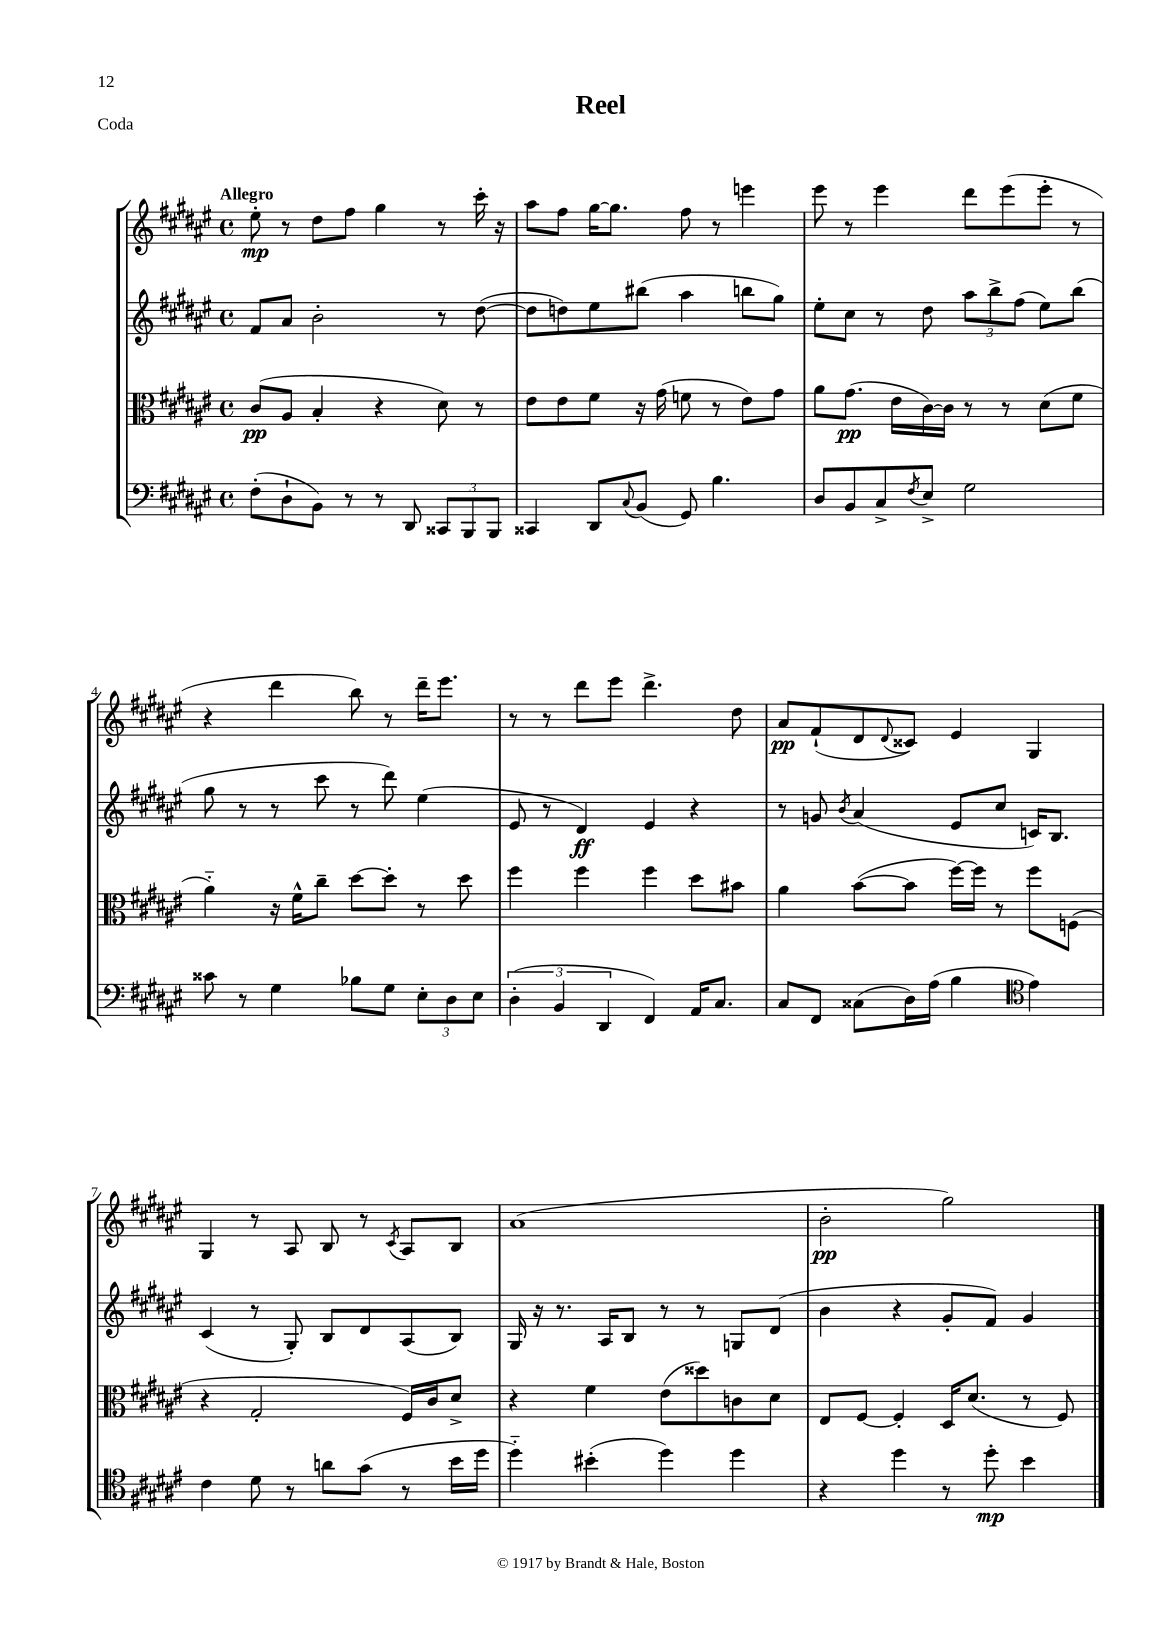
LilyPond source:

\header { title = "Reel" piece = "Coda" }
<<
\new StaffGroup <<
\new Staff = "s0" {
    \clef treble \key fis \major \defaultTimeSignature \time 4/4 \tempo "Allegro"
    eis''8-.\mp r8 dis''8 fis''8 gis''4 r8 cis'''16-. r16 |
    ais''8 fis''8 gis''16~ gis''8. fis''8 r8 e'''4 |
    eis'''8 r8 eis'''4 dis'''8 eis'''8( eis'''8-. r8 |
    r4 dis'''4 b''8) r8 dis'''16-- eis'''8. |
    r8 r8 dis'''8 eis'''8 dis'''4.-> dis''8 |
    ais'8\pp fis'8-!( dis'8 \appoggiatura { dis'8 } cisis'8) eis'4 gis4 |
    gis4 r8 ais8 b8 r8 \acciaccatura { cis'8 } ais8 b8 |
    ais'1( |
    b'2-.\pp gis''2) \bar "|." |
}
\new Staff = "s1" {
    \clef treble \key fis \major \defaultTimeSignature \time 4/4
    fis'8 ais'8 b'2-. r8 dis''8~( |
    dis''8 d''8) eis''8 bis''8( ais''4 b''8 gis''8) |
    eis''8-. cis''8 r8 dis''8 \tuplet 3/2 { ais''8 b''8-> fis''8( } eis''8) b''8( |
    gis''8 r8 r8 cis'''8 r8 dis'''8) eis''4( |
    eis'8 r8 dis'4\ff) eis'4 r4 |
    r8 g'8 \acciaccatura { b'8 } ais'4( eis'8 cis''8 c'16) b8. |
    cis'4( r8 gis8-.) b8 dis'8 ais8( b8) |
    gis16 r16 r8. ais16 b8 r8 r8 g8 dis'8( |
    b'4 r4 gis'8-. fis'8) gis'4 \bar "|." |
}
\new Staff = "s2" {
    \clef alto \key fis \major \defaultTimeSignature \time 4/4
    cis'8\pp( ais8 b4-. r4 dis'8) r8 |
    eis'8 eis'8 fis'8 r16 gis'16( f'8 r8 eis'8) gis'8 |
    ais'8 gis'8.\pp( eis'16 cis'16~) cis'16 r8 r8 dis'8( fis'8 |
    ais'4-_) r16 fis'16-^ cis''8-- dis''8~ dis''8-. r8 dis''8 |
    fis''4 fis''4 fis''4 dis''8 bis'8 |
    ais'4 b'8~( b'8 fis''16~) fis''16 r8 fis''8 f8( |
    r4 gis2-. fis16) cis'16 dis'8-> |
    r4 fis'4 eis'8( disis''8) c'8 dis'8 |
    eis8 fis8~ fis4-. dis16 dis'8.( r8 fis8) \bar "|." |
}
\new Staff = "s3" {
    \clef bass \key fis \major \defaultTimeSignature \time 4/4
    fis8-.( dis8-! b,8) r8 r8 dis,8 \tuplet 3/2 { cisis,8 b,,8 b,,8 } |
    cisis,4 dis,8 \appoggiatura { cis8 } b,8( gis,8) b4. |
    dis8 b,8 cis8-> \acciaccatura { fis8 } eis8-> gis2 |
    cisis'8 r8 gis4 bes8 gis8 \tuplet 3/2 { eis8-. dis8 eis8 } |
    \tuplet 3/2 { dis4-.( b,4 dis,4 } fis,4) ais,16 cis8. |
    cis8 fis,8 cisis8( dis16) ais16( b4 \clef tenor eis'4) |
    cis'4 dis'8 r8 a'8 gis'8( r8 b'16 dis''16 |
    dis''4-_) bis'4-.( dis''4) dis''4 |
    r4 dis''4 r8 dis''8-.\mp b'4 \bar "|." |
}
>>
>>
